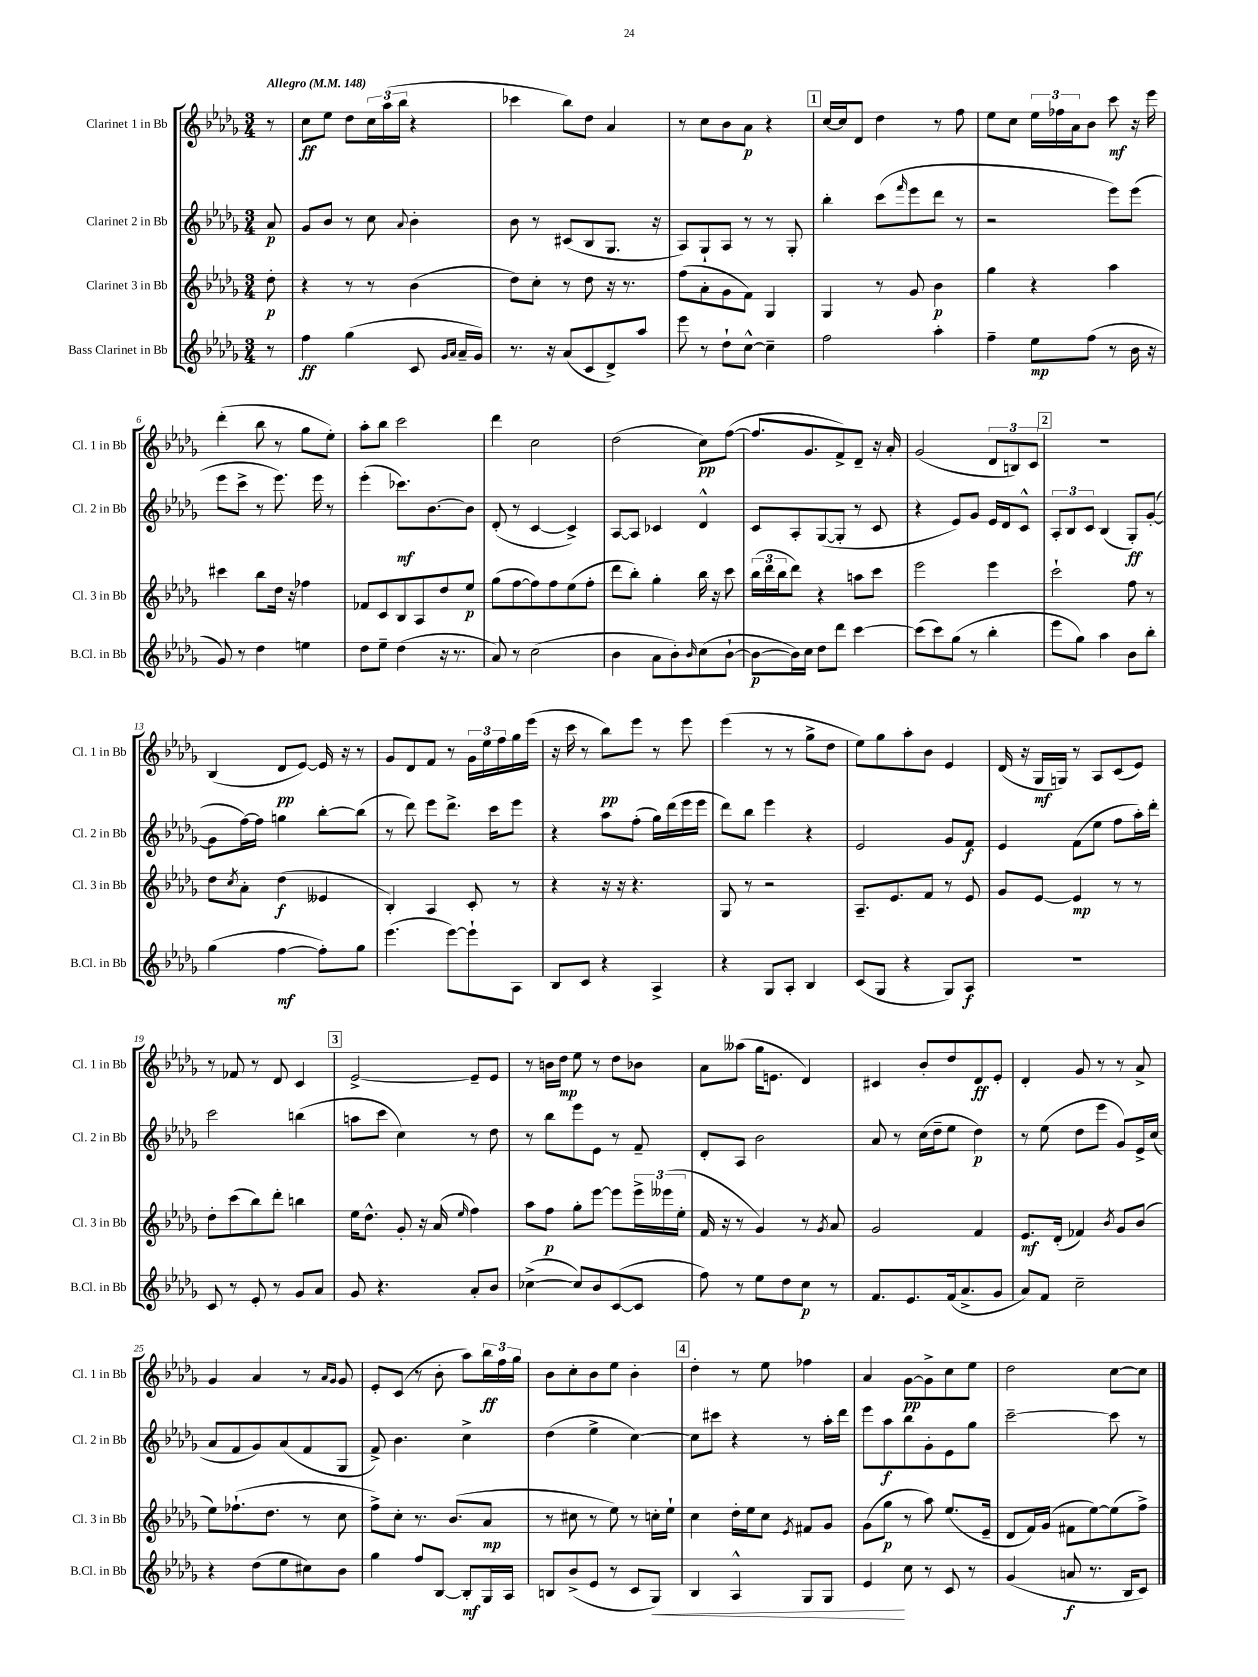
<<
\new StaffGroup <<
\new Staff = "s0" \with { instrumentName = "Clarinet 1 in Bb" shortInstrumentName = "Cl. 1 in Bb" } {
    \clef treble \key des \major \numericTimeSignature \time 3/4 \partial 8 \tempo "Allegro" 4 = 148
    r8 |
    c''8\ff ees''8 des''8 \tuplet 3/2 { c''16 aes''16( bes''16 } r4 |
    ces'''4 bes''8) des''8 aes'4 |
    r8 c''8 bes'8 aes'8\p r4 |
    \mark \markup { \box "1" } c''16~ c''16 des'8 des''4 r8 f''8 |
    ees''8 c''8 \tuplet 3/2 { ees''16 fes''16 aes'16 } bes'8 c'''8\mf r16 ees'''16 |
    des'''4-.( bes''8 r8 ges''8 ees''8-.) |
    aes''8-. bes''8 c'''2 |
    des'''4 c''2 |
    des''2( c''8\pp) f''8~( |
    f''8. ges'8. f'8->) des'8-- r16 aes'16-. |
    ges'2( \tuplet 3/2 { des'8 b8) c'8 } |
    \mark \markup { \box "2" } R2. |
    bes4( des'8\pp ees'8~) ees'16 r16 r8 |
    ges'8 des'8 f'8 r8 \tuplet 3/2 { ges'16 ees''16 f''16 } ges''16 ees'''16( |
    r16 c'''16 r8 bes''8\pp) ees'''8 r8 ees'''8 |
    ees'''4( r8 r8 ges''8-> des''8 |
    ees''8) ges''8 aes''8-. bes'8 ees'4 |
    des'16( r16 ges16\mf g16) r8 aes8 c'8( ees'8) |
    r8 fes'8 r8 des'8 c'4 |
    \mark \markup { \box "3" } ees'2~-> ees'8-- ees'8 |
    r8 b'16 des''16\mp ees''8 r8 des''8 bes'8 |
    aes'8 aeses''8( ges''16 e'8. des'4) |
    cis'4 bes'8-. des''8 des'8\ff ees'8-. |
    des'4-. ges'8 r8 r8 aes'8-> |
    ges'4 aes'4 r8 \grace { aes'16 ges'16 } ges'8 |
    ees'8-. c'8( r8 bes'8-. aes''8) \tuplet 3/2 { bes''16\ff f''16 ges''16 } |
    bes'8 c''8-. bes'8 ees''8 bes'4-. |
    \mark \markup { \box "4" } des''4-. r8 ees''8 fes''4 |
    aes'4 ges'8~\pp ges'8-> c''8 ees''8 |
    des''2 c''8~ c''8 \bar "|." |
}
\new Staff = "s1" \with { instrumentName = "Clarinet 2 in Bb" shortInstrumentName = "Cl. 2 in Bb" } {
    \clef treble \key des \major \numericTimeSignature \time 3/4 \partial 8
    aes'8\p |
    ges'8 bes'8 r8 c''8 \appoggiatura { aes'8 } bes'4-. |
    bes'8 r8 cis'8( bes8 ges8. r16 |
    aes8) ges8-! aes8 r8 r8 ges8-. |
    \mark \markup { \box "1" } bes''4-. c'''8( \grace { f'''16 } ees'''8 des'''8 r8 |
    r2 ees'''8) ees'''8( |
    ees'''8 c'''8-> r8 ees'''8.) ees'''16 r8 |
    ees'''4-.( ces'''8.\mf) bes'8.~ bes'8 |
    des'8-.( r8 c'4~ c'4->) |
    aes8~ aes8 ces'4 des'4-^ |
    c'8 aes8-. ges8~( ges8-. r8 c'8 |
    r4 ees'8) ges'8 ees'16 des'16 c'8-^ |
    \mark \markup { \box "2" } \tuplet 3/2 { aes8-. bes8 c'8 } bes4( ges8-.\ff) ges'8~-.( |
    ges'8 f''16~) f''16 g''4 bes''8~-. bes''8( |
    r8 des'''8) ees'''8 des'''8.-> c'''16 ees'''8 |
    r4 aes''8 f''8-.( ges''16) des'''16( ees'''16 ees'''16 |
    des'''8) bes''8 ees'''4 r4 |
    ees'2 ges'8 f'8\f |
    ees'4 f'8( ees''8 f''8 aes''16-.) des'''16-. |
    c'''2 b''4( |
    \mark \markup { \box "3" } a''8 c'''8 c''4) r8 des''8 |
    r8 bes''8 ees'''8 ees'8 r8 f'8-- |
    des'8-. aes8 bes'2 |
    aes'8 r8 c''16( des''16-- ees''8 des''4\p) |
    r8 ees''8( des''8 ees'''8 ges'8) ees'16-> c''16( |
    aes'8 f'8 ges'8) aes'8( f'8 ges8 |
    f'8->) bes'4. c''4-> |
    des''4( ees''4-> c''4~) |
    \mark \markup { \box "4" } c''8 cis'''8 r4 r8 aes''16-. des'''16 |
    ees'''8 aes''8\f bes''8 ges'8-. ees'8 ges''8 |
    c'''2~-- c'''8 r8 \bar "|." |
}
\new Staff = "s2" \with { instrumentName = "Clarinet 3 in Bb" shortInstrumentName = "Cl. 3 in Bb" } {
    \clef treble \key des \major \numericTimeSignature \time 3/4 \partial 8
    des''8-.\p |
    r4 r8 r8 bes'4( |
    des''8) c''8-. r8 des''8 r16 r8. |
    f''8( aes'8-. ges'8 f'8) ges4 |
    \mark \markup { \box "1" } ges4 r8 ges'8 bes'4\p |
    ges''4 r4 aes''4 |
    cis'''4 bes''8 des''16 r16 fes''4 |
    fes'8 c'8 bes8 aes8 des''8 ees''8\p |
    ges''8( f''8~ f''8) f''8 ees''8( f''8-. |
    des'''8 bes''8-.) ges''4-. bes''16 r16 c'''8 |
    \tuplet 3/2 { bes''16( des'''16 bes''16 } des'''8) r4 a''8 c'''8 |
    ees'''2 ees'''4 |
    \mark \markup { \box "2" } c'''2-! f''8 r8 |
    des''8 \acciaccatura { c''8 } aes'8-. des''4\f( eeses'4 |
    bes4-.) aes4 c'8-. r8 |
    r4 r16 r16 r4. |
    ges8 r8 r2 |
    aes8.-- ees'8. f'8 r8 ees'8 |
    ges'8 ees'8~ ees'4\mp r8 r8 |
    des''8-. c'''8( bes''8) des'''8-. b''4 |
    \mark \markup { \box "3" } ees''16 des''8.-^ ges'8-. r16 aes'16( \grace { ees''16 } f''4) |
    aes''8 f''8\p ges''8-. ees'''8~ ees'''8 \tuplet 3/2 { ees'''16-> eeses'''16( ees''16-. } |
    f'16 r16 r8 ges'4) r8 \acciaccatura { ges'8 } aes'8 |
    ges'2 f'4 |
    ees'8.\mf des'16-.( fes'4) \acciaccatura { bes'8 } ges'8 bes'8( |
    ees''8) fes''8.-!( des''8. r8 c''8 |
    f''8->) c''8-. r8. bes'8.( aes'8\mp |
    r8 cis''8 r8 ees''8) r8 c''16-. ees''16-! |
    \mark \markup { \box "4" } c''4 des''16-. ees''16 c''8 \acciaccatura { ees'8 } fis'8 ges'8 |
    ges'8( ges''8\p r8 aes''8) ees''8.( ees'16-- |
    des'8 f'16) ges'16( fis'8 ees''8~) ees''8( f''8->) \bar "|." |
}
\new Staff = "s3" \with { instrumentName = "Bass Clarinet in Bb" shortInstrumentName = "B.Cl. in Bb" } {
    \clef treble \key des \major \numericTimeSignature \time 3/4 \partial 8
    r8 |
    f''4\ff ges''4( c'8 \grace { ges'16 aes'16 } aes'16-- ges'16) |
    r8. r16 aes'8( c'8 des'8->) aes''8 |
    ees'''8 r8 des''8-! c''8~-^ c''4-- |
    \mark \markup { \box "1" } f''2 aes''4-. |
    f''4-- ees''8\mp f''8( r8 bes'16 r16 |
    ges'8) r8 des''4 e''4 |
    des''8 ees''8-- des''4( r16 r8. |
    aes'8) r8 c''2( |
    bes'4 aes'8 bes'8-.) \grace { bes'16 } c''8( bes'8~-! |
    bes'8~\p bes'16) c''16 des''8 des'''8 c'''4~ |
    c'''8( c'''8) ges''8( r8 bes''4-. |
    \mark \markup { \box "2" } ees'''8 ges''8) aes''4 bes'8 bes''8-. |
    ges''4( f''4~\mf f''8-.) ges''8 |
    ees'''4.( ees'''8~) ees'''8-! aes8 |
    bes8 c'8 r4 aes4-> |
    r4 ges8 aes8-. bes4 |
    c'8( ges8 r4 ges8) aes8\f |
    R2. |
    c'8 r8 ees'8-. r8 ges'8 aes'8 |
    \mark \markup { \box "3" } ges'8 r4. aes'8-. bes'8 |
    ces''4~->( ces''8) bes'8 c'8~( c'8 |
    f''8) r8 ees''8 des''8 c''8\p r8 |
    f'8. ees'8. f'16( aes'8.-> ges'8 |
    aes'8) f'8 c''2-- |
    r4 des''8( ees''8 cis''8) bes'8 |
    ges''4 f''8 bes8~ bes8-.\mf ges16 aes16 |
    b8 bes'8->( ees'8 r8 c'8 ges8\<) |
    \mark \markup { \box "4" } bes4 aes4-^ ges8 ges8 |
    ees'4\! c''8 r8 c'8 r8 |
    ges'4( a'8\f r8. bes16 c'8) \bar "|." |
}
>>
>>
